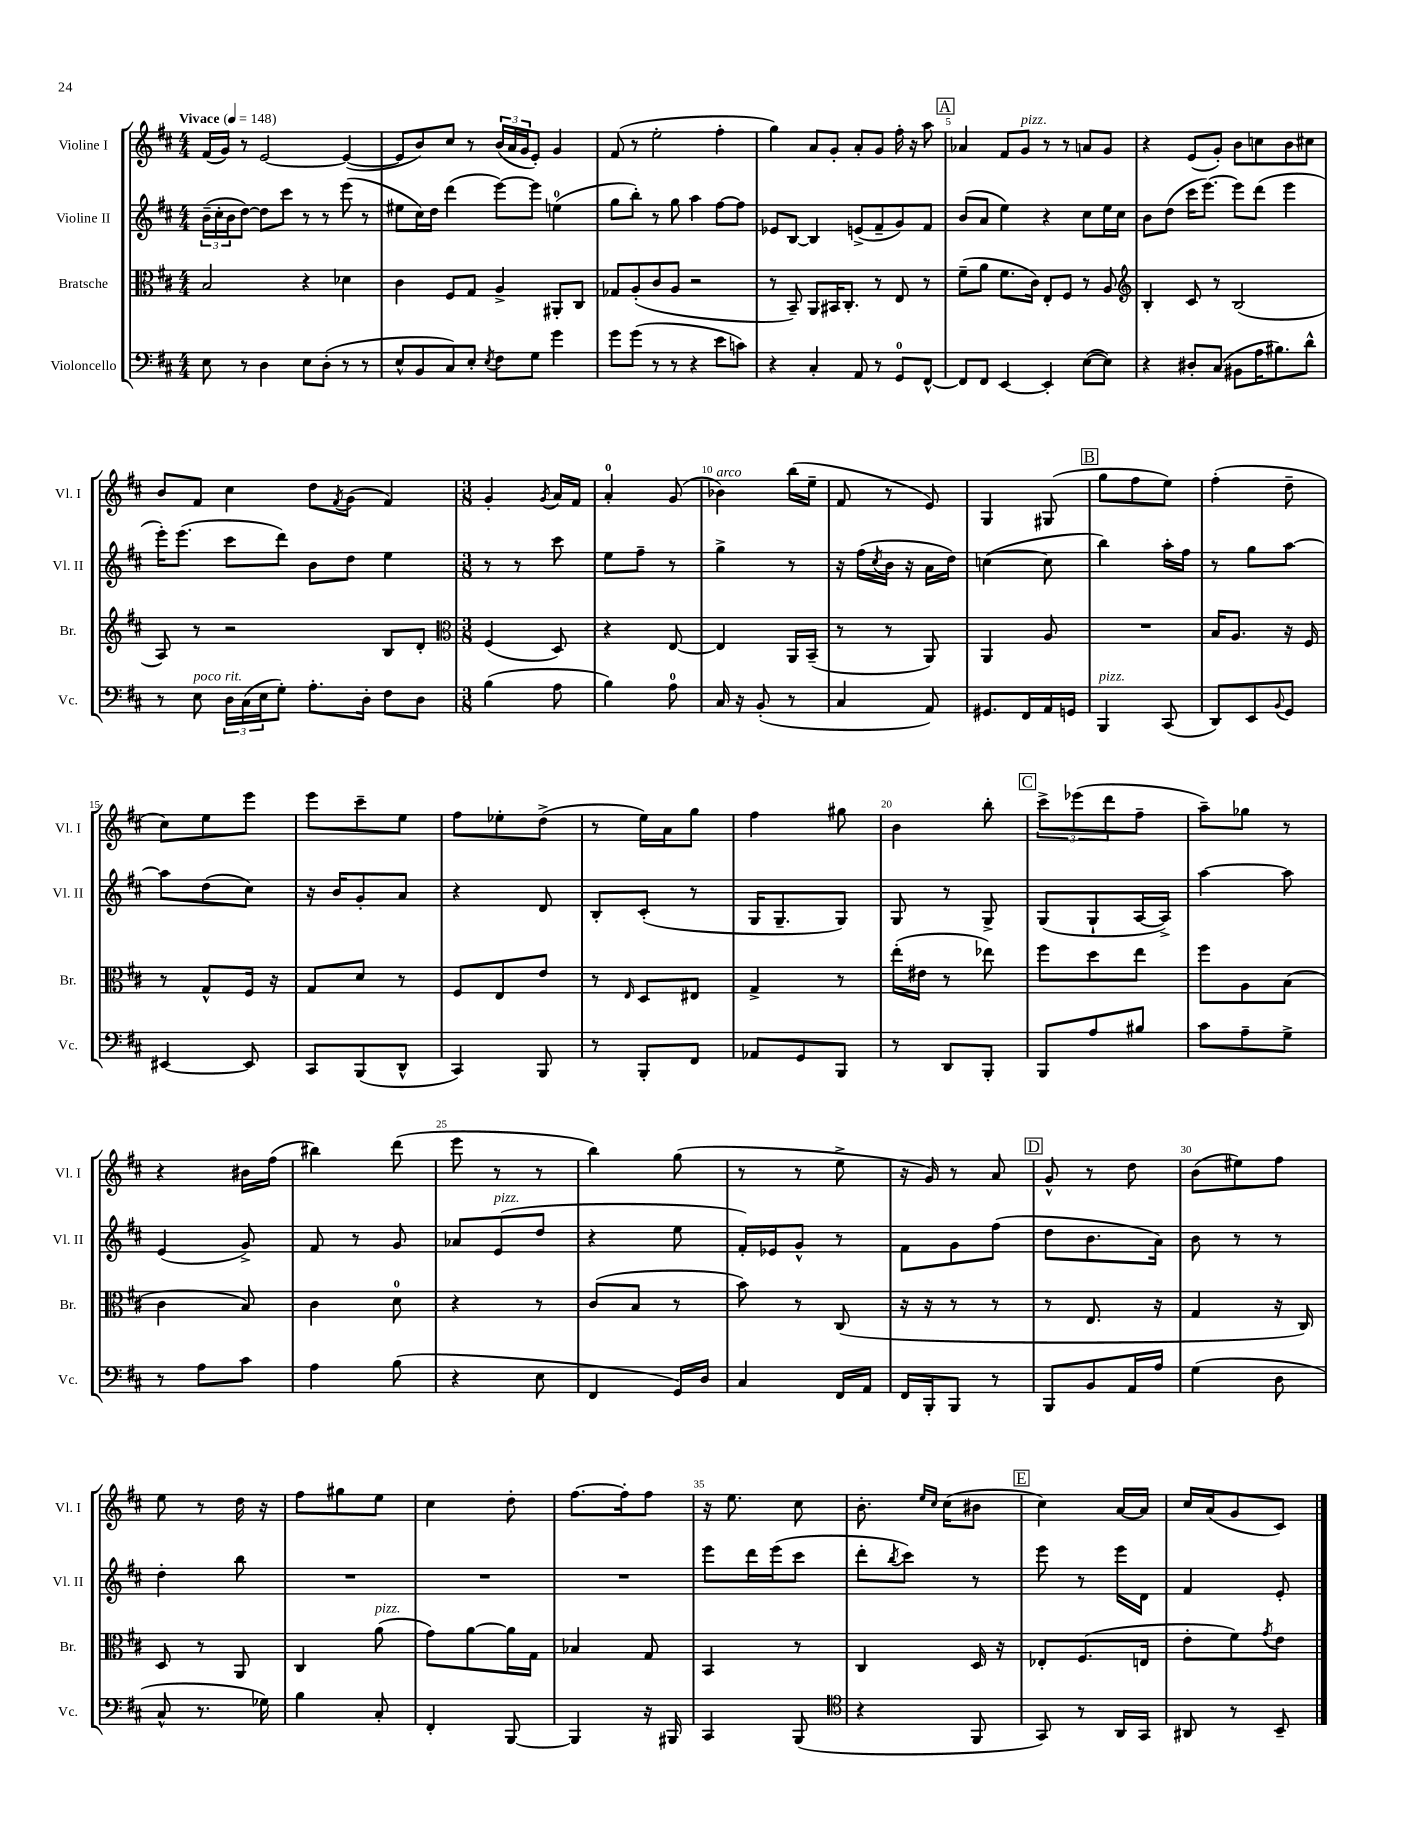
<<
\new StaffGroup <<
\new Staff = "s0" \with { instrumentName = "Violine I" shortInstrumentName = "Vl. I" } {
    \clef treble \key d \major \numericTimeSignature \time 4/4 \tempo "Vivace" 4 = 148
    fis'16( g'16) r8 e'2~ e'4~( |
    e'8 b'8) cis''8 r8 \tuplet 3/2 { b'16( a'16 g'16 } e'8-.) g'4 |
    fis'8( r8 e''2-. fis''4-. |
    g''4) a'8 g'8-. a'8-. g'8 fis''16-. r16 a''8 |
    \mark \markup { \box "A" } aes'4 fis'8 g'8^\markup { \italic "pizz." } r8 r8 a'8 g'8 |
    r4 e'8( g'8-.) b'8 c''8 b'8 cis''8 |
    b'8 fis'8 cis''4 d''8 \acciaccatura { fis'8 } g'8( fis'4) |
    \numericTimeSignature \time 3/8 g'4-. \acciaccatura { g'8 } a'16 fis'16 |
    a'4-0-. g'8( |
    bes'4^\markup { \italic "arco" }) b''16( e''16-- |
    fis'8 r8 e'8) |
    g4 gis8( |
    \mark \markup { \box "B" } g''8 fis''8 e''8) |
    fis''4-.( d''8-- |
    cis''8) e''8 e'''8 |
    e'''8 cis'''8-- e''8 |
    fis''8 ees''8-. d''8->( |
    r8 e''16) a'16 g''8 |
    fis''4 gis''8 |
    b'4 b''8-. |
    \mark \markup { \box "C" } \tuplet 3/2 { cis'''8-> ees'''8( d'''8 } fis''8-- |
    a''8--) ges''8 r8 |
    r4 bis'16 fis''16( |
    bis''4) d'''8( |
    e'''8 r8 r8 |
    b''4) g''8( |
    r8 r8 e''8-> |
    r16 g'16) r8 a'8 |
    \mark \markup { \box "D" } g'8-^ r8 d''8 |
    b'8( eis''8) fis''8 |
    e''8 r8 d''16 r16 |
    fis''8 gis''8 e''8 |
    cis''4 d''8-. |
    fis''8.~ fis''16-. fis''8 |
    r16 e''8. cis''8 |
    b'8.-. \grace { e''16 cis''16 } cis''16( bis'8 |
    \mark \markup { \box "E" } cis''4) a'16~ a'16 |
    cis''16 a'16( g'8 cis'8) \bar "|." |
}
\new Staff = "s1" \with { instrumentName = "Violine II" shortInstrumentName = "Vl. II" } {
    \clef treble \key d \major \numericTimeSignature \time 4/4
    \tuplet 3/2 { b'16--( cis''16-. b'16 } d''8~) d''8 cis'''8 r8 r8 e'''8( r8 |
    eis''8 cis''16) d''16 d'''4( e'''8~) e'''8 e''4-0( |
    g''8 b''8-.) r8 g''8 a''4 fis''8~ fis''8 |
    ees'8 b8~ b4 e'8->( fis'8-- g'8) fis'8 |
    \mark \markup { \box "A" } b'8( a'8 e''4) r4 cis''8 e''16 cis''16 |
    b'8 d''8( cis'''16 e'''8.~) e'''8 d'''8( e'''4 |
    e'''16-.) e'''8.( cis'''8 d'''8) b'8 d''8 e''4 |
    \numericTimeSignature \time 3/8 r8 r8 cis'''8 |
    e''8 fis''8-- r8 |
    g''4-> r8 |
    r16 fis''16( \acciaccatura { cis''8 } b'16 r16 a'16 d''16) |
    c''4~( c''8 |
    \mark \markup { \box "B" } b''4) a''16-. fis''16 |
    r8 g''8 a''8~ |
    a''8 d''8( cis''8) |
    r16 b'16 g'8-. a'8 |
    r4 d'8 |
    b8-. cis'8-.( r8 |
    g16 g8.-- g8) |
    g8 r8 g8-> |
    \mark \markup { \box "C" } g8( g8-! a16~ a16->) |
    a''4~ a''8 |
    e'4( g'8->) |
    fis'8 r8 g'8 |
    aes'8 e'8^\markup { \italic "pizz." }( d''8 |
    r4 e''8 |
    fis'16-.) ees'16 g'8-^ r8 |
    fis'8 g'8 fis''8( |
    \mark \markup { \box "D" } d''8 b'8. a'16) |
    b'8 r8 r8 |
    d''4-. b''8 |
    R4. |
    R4. |
    R4. |
    e'''8 d'''16 e'''16( cis'''8 |
    d'''8-. \acciaccatura { b''8 } cis'''8) r8 |
    \mark \markup { \box "E" } e'''8 r8 e'''16 d'16 |
    fis'4 e'8-. \bar "|." |
}
\new Staff = "s2" \with { instrumentName = "Bratsche" shortInstrumentName = "Br." } {
    \clef alto \key d \major \numericTimeSignature \time 4/4
    b2 r4 des'4 |
    cis'4 fis8 g8 a4-> ais,8-. cis8 |
    ges8 a8-.( cis'8 a8 r2 |
    r8 b,8--) a,8 bis,16 cis8.-. r8 e8 r8 |
    \mark \markup { \box "A" } fis'8--( a'8 fis'8. cis'16) e8-. fis8 r8 a8 |
    \clef treble b4-. cis'8 r8 b2( |
    a8) r8 r2 b8 d'8-. |
    \numericTimeSignature \time 3/8 \clef alto fis4( d8) |
    r4 e8~ |
    e4 a,16 b,16--( |
    r8 r8 a,8) |
    a,4 a8 |
    \mark \markup { \box "B" } R4. |
    b16 a8. r16 fis16 |
    r8 g8-^ fis16 r16 |
    g8 d'8 r8 |
    fis8 e8 e'8 |
    r8 \grace { e16 } d8 eis8 |
    g4-> r8 |
    e''16-.( eis'16 r8 ees''8) |
    \mark \markup { \box "C" } fis''8 d''8 e''8 |
    fis''8 a8 b8( |
    cis'4 b8) |
    cis'4 d'8-0 |
    r4 r8 |
    cis'8( b8 r8 |
    b'8) r8 cis8( |
    r16 r16 r8 r8 |
    \mark \markup { \box "D" } r8 e8. r16 |
    g4 r16 cis16) |
    d8 r8 a,8 |
    cis4 a'8^\markup { \italic "pizz." }( |
    g'8) a'8~ a'16 g16 |
    bes4 g8 |
    b,4 r8 |
    cis4 d16 r16 |
    \mark \markup { \box "E" } ees8-. fis8.( e16 |
    e'8-. fis'8) \acciaccatura { g'8 } e'8 \bar "|." |
}
\new Staff = "s3" \with { instrumentName = "Violoncello" shortInstrumentName = "Vc." } {
    \clef bass \key d \major \numericTimeSignature \time 4/4
    e8 r8 d4 e8 d8-.( r8 r8 |
    e8-^ b,8 cis8) e8-. \acciaccatura { e8 } fis8 g8 g'4 |
    g'8 g'8( r8 r8 r4 e'8 c'8) |
    r4 cis4-. a,8 r8 g,8-0 fis,8~-^ |
    \mark \markup { \box "A" } fis,8 fis,8 e,4~ e,4-. e8~( e8) |
    r4 dis8-. cis8( bis,8 a16 bis8.) d'8-^ |
    r8 e8^\markup { \italic "poco rit." } \tuplet 3/2 { d16 cis16( e16 } g8-.) a8.-. d16-. fis8 d8 |
    \numericTimeSignature \time 3/8 b4( a8 |
    b4) a8-0 |
    cis16 r16 b,8-.( r8 |
    cis4 a,8) |
    gis,8. fis,16 a,16 g,16 |
    \mark \markup { \box "B" } b,,4^\markup { \italic "pizz." } cis,8( |
    d,8) e,8 \appoggiatura { b,8 } g,8 |
    eis,4~ eis,8 |
    cis,8 b,,8( d,8-^ |
    cis,4) b,,8 |
    r8 b,,8-. fis,8 |
    aes,8 g,8 b,,8 |
    r8 d,8 b,,8-. |
    \mark \markup { \box "C" } b,,8 a8 bis8 |
    cis'8 a8-- g8-> |
    r8 a8 cis'8 |
    a4 b8( |
    r4 e8 |
    fis,4 g,16) d16 |
    cis4 fis,16 a,16 |
    fis,16 b,,16-. b,,8 r8 |
    \mark \markup { \box "D" } b,,8 b,8 a,16 a16 |
    g4( d8 |
    cis8-^ r8. ges16) |
    b4 cis8-. |
    fis,4-. b,,8~ |
    b,,4 r16 bis,,16 |
    cis,4 b,,8( |
    \clef tenor r4 fis,8 |
    \mark \markup { \box "E" } g,8) r8 a,16 g,16 |
    ais,8 r8 b,8-- \bar "|." |
}
>>
>>
\layout { \context { \Score \override BarNumber.break-visibility = ##(#f #t #t) barNumberVisibility = #(every-nth-bar-number-visible 5) } }
